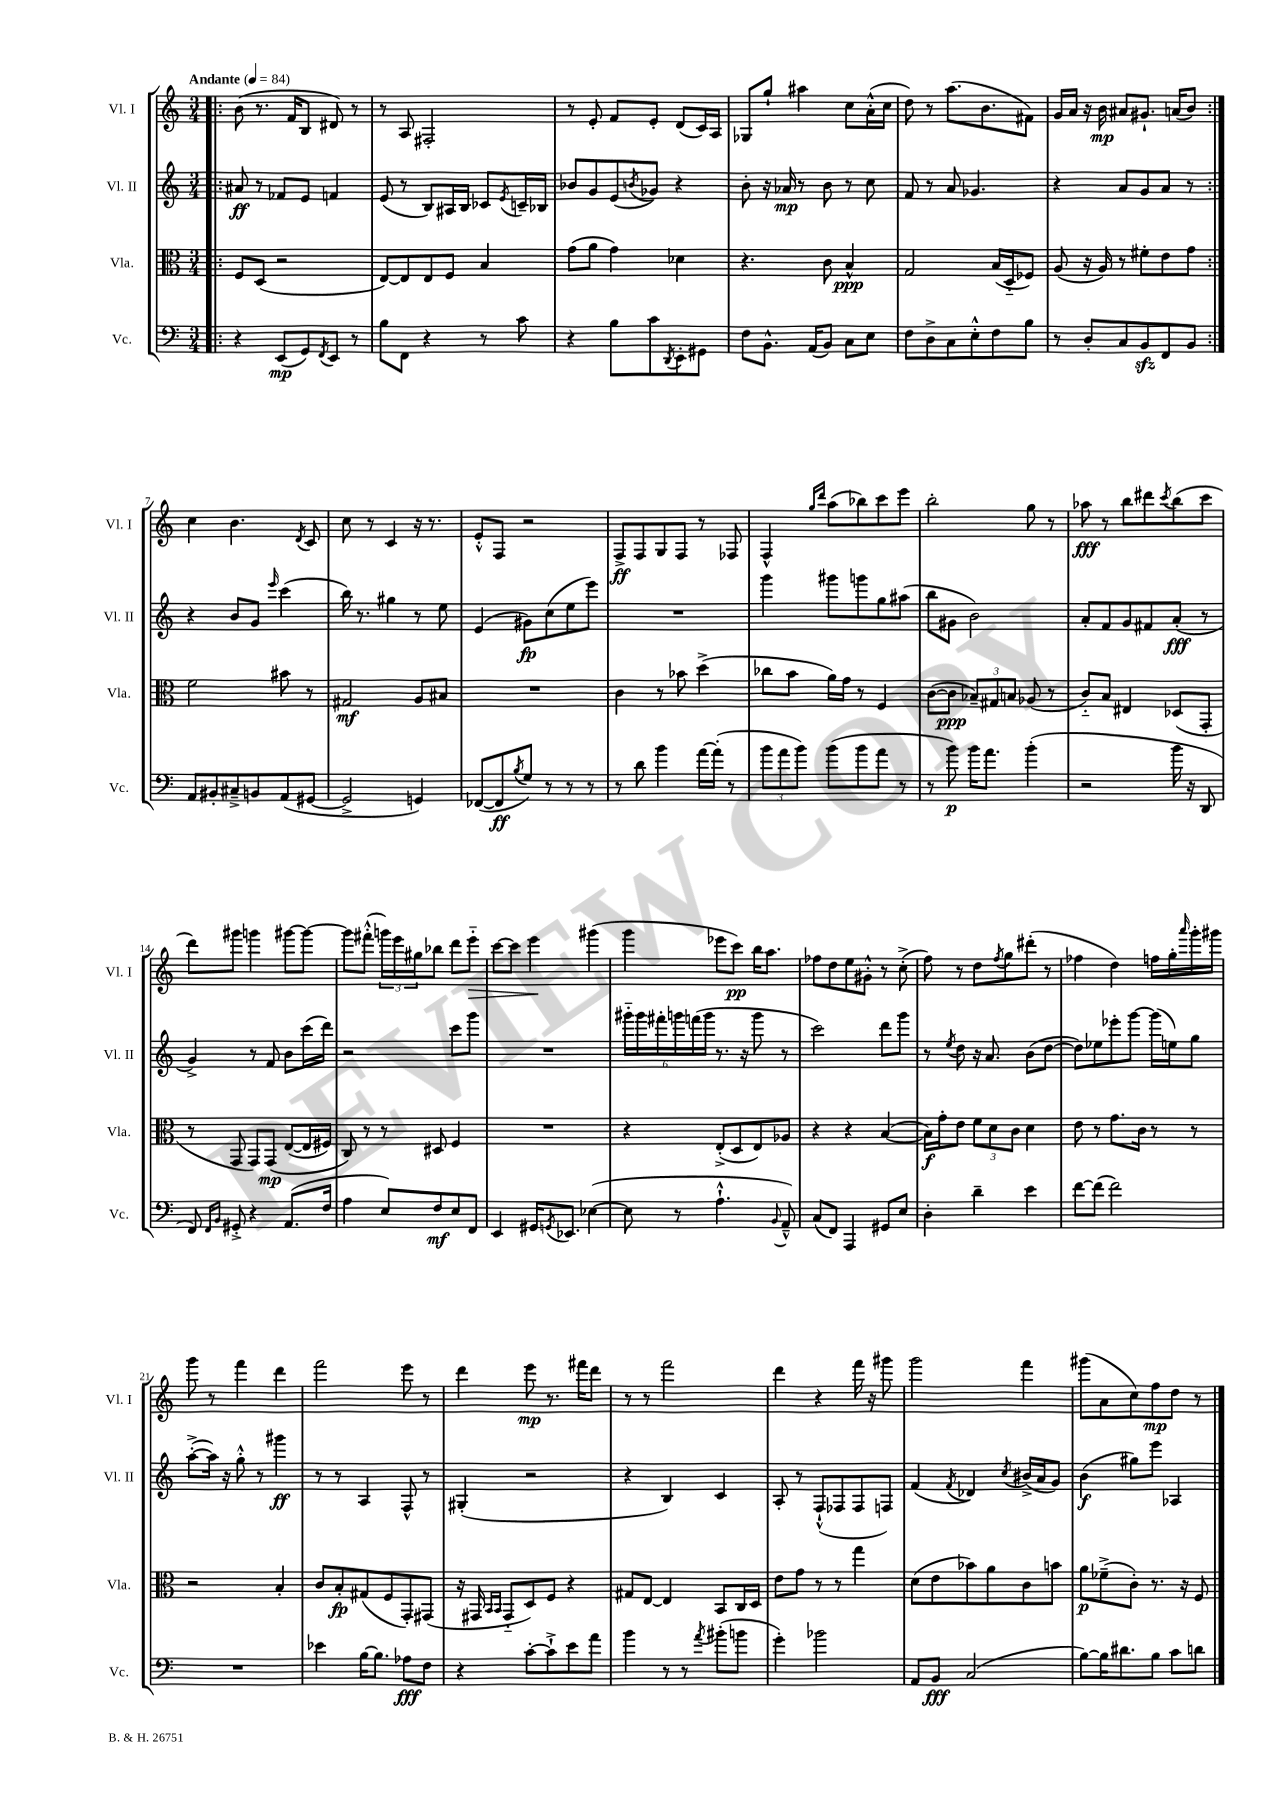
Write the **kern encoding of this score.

**kern	**kern	**kern	**kern
*staff4	*staff3	*staff2	*staff1
*clefF4	*clefC3	*clefG2	*clefG2
*k[]	*k[]	*k[]	*k[]
*M3/4	*M3/4	*M3/4	*M3/4
*MM84	*MM84	*MM84	*MM84
=!|:	=!|:	=!|:	=!|:
4r	8F/L	8a#/	(8b\
.	(8D/J	8r	8.r
(8EE/L	2r	8f-/L	.
.	.	.	16f/LK
8GG/)	.	8e/J	8B/J
8qFF/	.	.	.
8EE/J	.	4f/	8d#/)
8r	.	.	8r
=	=	=	=
8B\L	[8E/L)	(8e/	8r
8FF\J	8E/]	8r	8A/
4r	8E/	8B/L)	2F#'/
.	8F/J	16A#/L	.
.	.	16B/JJ	.
8r	4B/	8c-/L	.
.	.	8qe/	.
8c\	.	16c~/L	.
.	.	16B-/JJ	.
=	=	=	=
4r	(8g\L	8b-/L	8r
.	8a\J	8g/	8e'/
8B\L	4g\)	(8e/	8f/L
.	.	8qb/	.
8c\	.	8g-/J)	8e'/J
8qDD/	.	.	.
8EE'\	4d-\	4r	(8d/L
8GG#\J	.	.	16c/L)
.	.	.	16A/JJ
=	=	=	=
8F\L	4.r	8b'\	8G-/L
8.BB^^\J	.	16r	8gg`/J
.	.	16a-/	.
.	.	8r	4aa#\
(16AA/LK	.	.	.
8BB/J)	8c\	8b\	.
8C\L	4B^^/	8r	8cc\L
8E\J	.	8cc\	(16a'^^\L
.	.	.	16cc\JJ
=	=	=	=
8F\L	2G/	8f/	8dd\)
8D^\	.	8r	8r
8C\	.	8a/	(8.aa\L
8E'^^\	.	4.g-/	.
.	.	.	8.b\
8F\	(16B/LL	.	.
.	16D'~/J	.	.
8B\J	8F-/J)	.	8f#\J)
=	=	=	=
8r	(8A/	4r	16g/LL
.	.	.	16a/JJ
8D'/L	16r	.	16r
.	16A/)	.	16b\
8C/	8r	8a/L	8a#/L
8BB/	8f#'\L	8g/	8.g#`/J
8FF/	8e\	8a/J	.
.	.	.	(16a/LK
8BB/J	8g\J	8r	8b/J)
=:|!	=:|!	=:|!	=:|!
8AA/L	2f\	4r	4cc\
8BB#'/	.	.	.
8C#~^/	.	8b/L	4.b\
8BB/	.	8g/J	.
.	.	16qqeee/	.
(8AA/	8b#\	(4ccc\	.
.	.	.	8qd/
[8GG#/J	8r	.	8c/
=	=	=	=
2GG#^/]	2G#/	16bb\)	8cc\
.	.	8.r	.
.	.	.	8r
.	.	4gg#\	4c/
4GG/)	8A/L	8r	16r
.	.	.	8.r
.	8B#/J	8ee\	.
=	=	=	=
([8FF-/L	2.r	(4e/	8e'^^/L
8FF-/]	.	.	8F/J
8qB/	.	.	.
8G/J)	.	8g#\L)	2r
8r	.	(8cc\	.
8r	.	8ee\	.
8r	.	8eee\J)	.
=	=	=	=
8r	4c\	2.r	8F^/L
8d\	.	.	8F/
4b\	8r	.	8G/
.	8b-\	.	8F/J
[16a\LL	(4dd^\	.	8r
(16a'\]JJ	.	.	.
8r	.	.	8F-/
=	=	=	=
12b\L	8cc-\L	4ggg\	4F^^/
12a\	.	.	.
.	8b\J	.	.
12b\J)	.	.	.
.	.	.	16qqgg/LL
.	.	.	16qqddd/JJ
(8b\L	16a\LL)	8ggg#\L	(8aa\L
.	16g\JJ	.	.
8b\	8r	8ggg\	8bb-\)
8a\J	4F/	8gg\	8ccc\
8r	.	(8aa#\J	8eee\J
=	=	=	=
8r	([8c\L	8bb\L	2bb'\
8b\)	8c\]J	8g#\J	.
16b\LK	12B-~/L)	2b\)	.
8.a\J	.	.	.
.	12G#/	.	.
.	12B/J	.	.
(4b'\	(8A-/	.	8gg\
.	8r	.	8r
=	=	=	=
2r	8c'~/L)	8a'/L	8aa-\
.	8B/J	8f/	8r
.	4E#/	8g/	8bb\L
.	.	8f#/	8ddd#\
.	.	.	8qccc/
16b\	(8D-/L	(8a'/J	(8bb\
16r	.	.	.
8DD/	8GG'/J	8r	8ccc\J
=	=	=	=
8FF/)	8r	4g^/)	8ddd\L)
16qqFF/LL	.	.	.
16qqBB/JJ	.	.	.
8GG#'^/	8GG/	.	8ggg#\J
4r	8GG/L)	8r	4ggg\
.	&(8GG/J	8f/	.
(8.AA/L	([8E/L	8b\L	[8ggg#\L
.	16E/]L	(16ccc\L	8ggg#\_J
16F/Jk	16F#/JJ)	16ddd\JJ)	.
=	=	=	=
4A\	8C/&)	2r	8ggg#\]L
.	8r	.	(8fff#'^^\J
8E/L)	8r	.	24ggg\LL)
.	.	.	24eee\
.	.	.	24gg#\J
8F/	8D#/	.	8bb-\J
8E/	4F/	8ccc\L	8ddd\L
8FF/J	.	8ggg\J	8eee'~\J
=	=	=	=
4EE/	2.r	2.r	[8ccc\L
.	.	.	8ccc\]J
16GG#/LK	.	.	4eee\
8qGG/	.	.	.
8.EE-/J	.	.	.
([4E-\	.	.	(4ggg#\
=	=	=	=
8E-\]	4r	24ggg#'~\LL	4ggg\
.	.	24ggg#\	.
.	.	24fff#'\	.
8r	.	24ggg\	.
.	.	(24fff\	.
.	.	24ggg\JJ	.
4.A`^^\	(8E'^/L	8.r	8eee-\L
.	8D/	.	8ccc\J)
.	.	16r	.
.	8E/)	8ggg\	16bb\LK
.	.	.	8.aa\J
8qqBB/	.	.	.
8AA~^^/)	8A-/J	8r	.
=	=	=	=
(8C/L	4r	2ccc\)	8ff-\L
8FF/J)	.	.	8dd\
4AAA/	4r	.	8ee\
.	.	.	8g#'^^\J
8GG#/L	([4B/	8ddd\L	8r
8E/J	.	8ggg\J	(8cc'^\
=	=	=	=
4D'\	16B\]LL)	8r	8ff\)
.	16g'\J	.	.
.	.	8qee/	.
.	8e\J	8dd\	8r
4d~\	12f\L	16r	8dd\L
.	.	8.a/	.
.	12d\	.	.
.	.	.	8qff/
.	.	.	8gg\
.	12c\J	.	.
4e\	4d\	(8b\L	(8ddd#'\J
.	.	[8dd\J	8r
=	=	=	=
[8f\L	8e\	8dd\]L)	4ff-\
(8f\]J	8r	8ee-\	.
2f\)	8.g\L	8eee-'\	4dd\)
.	.	[8ggg\J	.
.	16c\Jk	.	.
.	8r	(16ggg\]LL	16ff\LL
.	.	16ee\J)	16gg'\
.	.	.	16qqaaa/
.	8r	8gg\J	16ggg'\
.	.	.	16ggg#\JJ
=	=	=	=
2.r	2r	([8aa'^\L	8ggg\
.	.	16aa\]Jk)	8r
.	.	16r	.
.	.	8gg'^^\	4fff\
.	.	8r	.
.	4B'/	4ggg#\	4ddd\
=	=	=	=
4e-\	8c/L	8r	2fff\
.	8B'/	8r	.
[16B\LK	(8G#/	4A/	.
8.B\]J	.	.	.
.	8F/	.	.
8A-\L	8GG'/)	8F^^/	8eee\
8F\J	(8GG#/J	8r	8r
=	=	=	=
4r	16r	(4G#'/	4ddd\
.	16GG#/	.	.
.	16qqBB/LL	.	.
.	16qqBB/JJ	.	.
.	8GG#'~/L	.	.
[8c'\L	8D/)	2r	8eee\
8c`^\]	8F/J	.	8.r
8e\	4r	.	.
.	.	.	16fff#\LK
8a\J	.	.	8ddd\J
=	=	=	=
4b\	8G#/L	4r	8r
.	[8E/J	.	8r
8r	4E/]	4B/)	2fff\
8r	.	.	.
8qa/	.	.	.
(8b#'\L	8BB/L	4c/	.
8b\J	16C/L	.	.
.	16D/JJ	.	.
=	=	=	=
4g'\)	8e\L	8A'/	4ddd\
.	8g\J	8r	.
2b-\	8r	(8F`^^/L	4r
.	8r	8F-/	.
.	4gg\	8F-/	16fff\
.	.	.	16r
.	.	8F/J)	8ggg#\
=	=	=	=
8AA/L	(8d\L	(4f/	2ggg\
8BB/J	8e\	.	.
.	.	8qf/	.
(2C/	8b-\)	4d-/)	.
.	8a\	.	.
.	.	8qcc/	.
.	8c\	(16b#^/LL	4fff\
.	.	16a/J	.
.	8b\J	8g/J)	.
=	=	=	=
[8B\L)	8a\L	(4b\	(8ggg#\L
16B\]K	(8f-~^\	.	8a\
8.d#\	.	.	.
.	8c'\J)	8gg#\L)	8cc\)
8B\J	8.r	8eee\J	8ff\
8c\L	.	4A-/	8dd\J
.	16r	.	.
8d\J	8F/	.	8r
==	==	==	==
*-	*-	*-	*-
